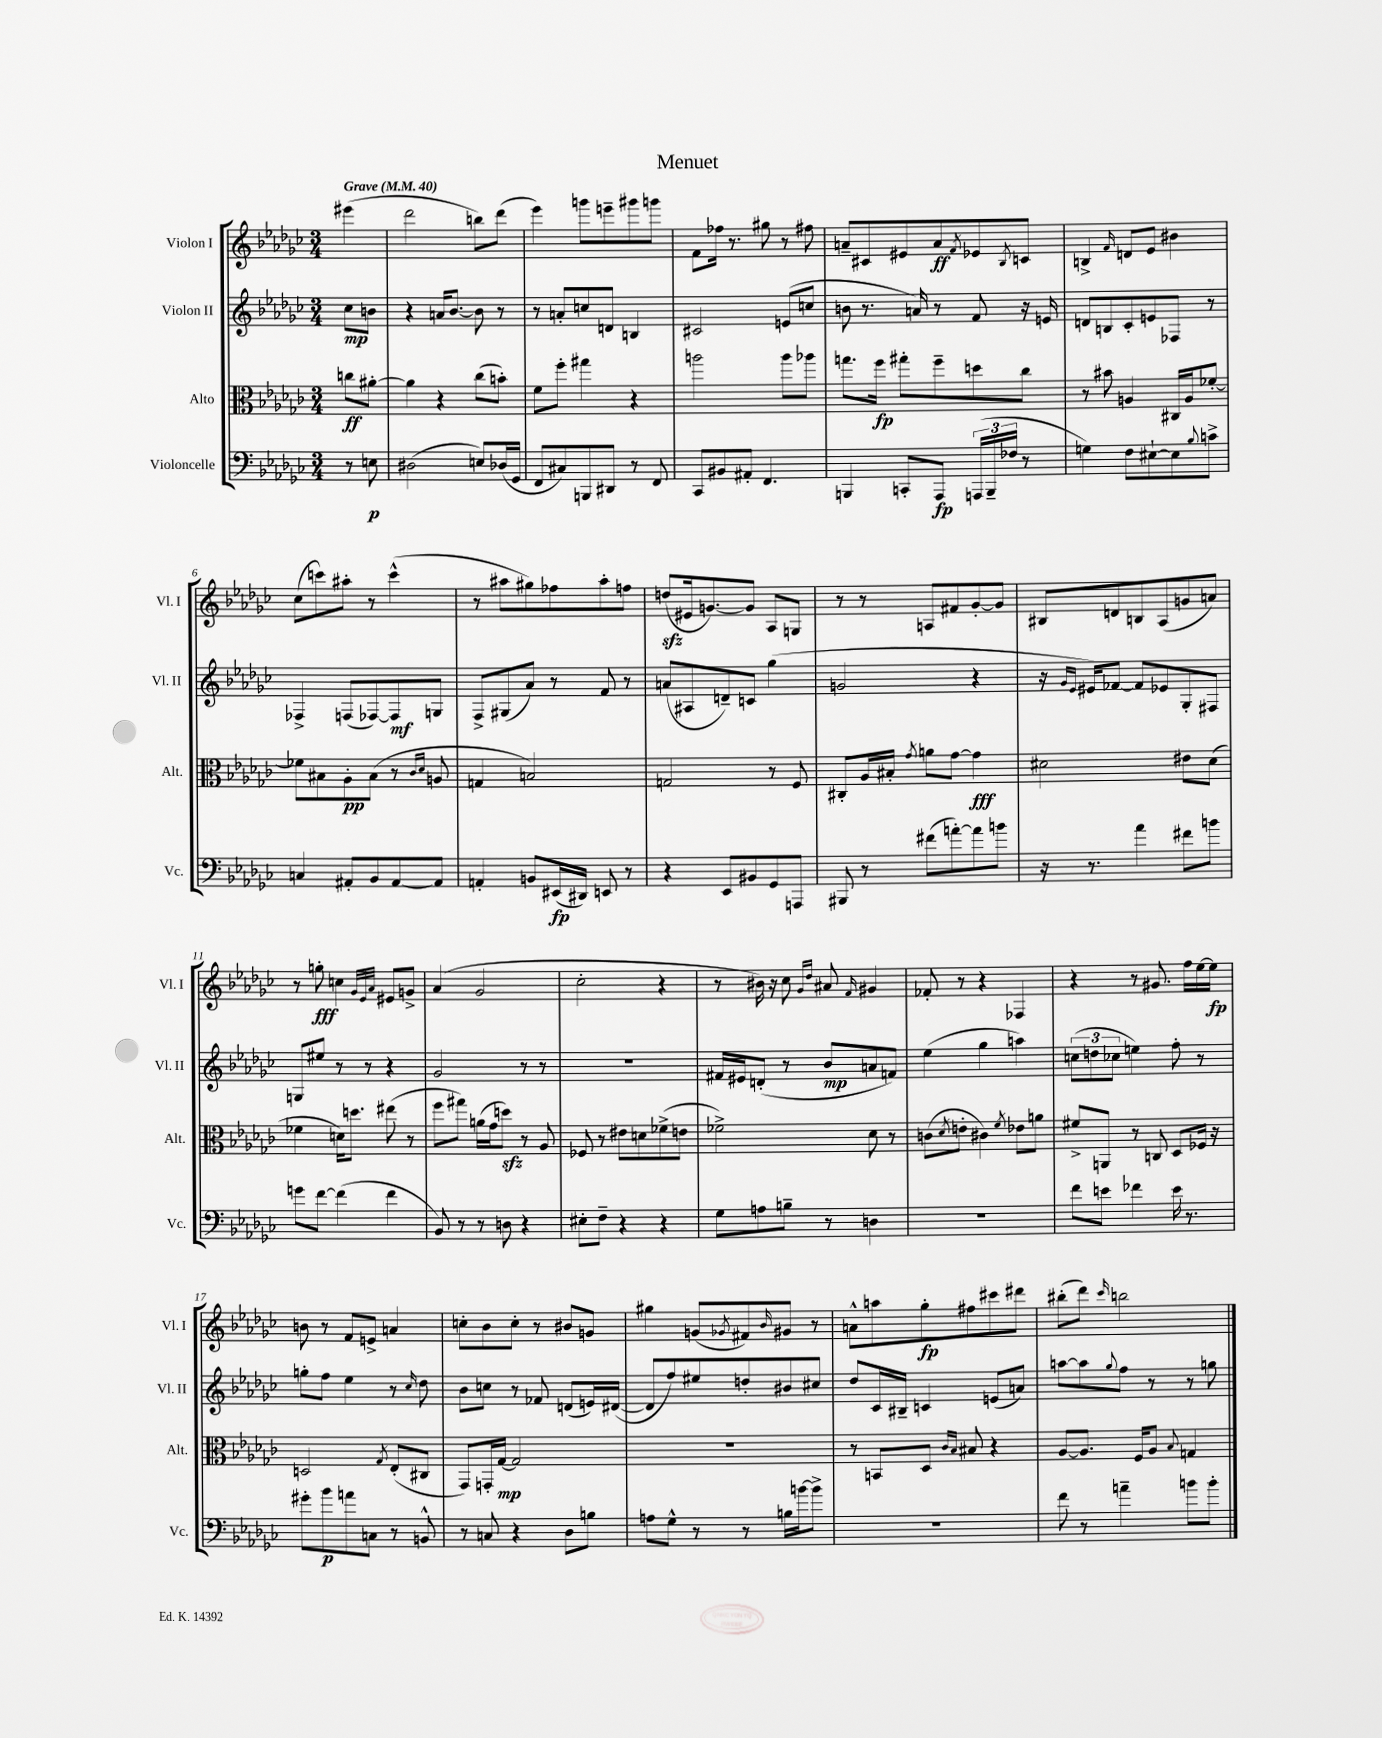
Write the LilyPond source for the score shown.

\header { title = "Menuet" }
<<
\new StaffGroup <<
\new Staff = "s0" \with { instrumentName = "Violon I" shortInstrumentName = "Vl. I" } {
    \clef treble \key ges \major \numericTimeSignature \time 3/4 \partial 4 \tempo "Grave" 4 = 40
    eis'''4( |
    des'''2 b''8) des'''8( |
    ees'''4) g'''8 e'''8-- gis'''8 g'''8 |
    f'8 fes''16 r8. gis''8 r8 fis''8 |
    a'8-- cis'8 eis'8 a'8\ff \acciaccatura { f'8 } ees'8 \acciaccatura { bes8 } c'8 |
    b4-> \grace { f'16 } d'8 ees'8 bis'4 |
    ces''8( c'''8) ais''8-. r8 c'''4-^( |
    r8 ais''8 gis''8) fes''8 ais''8-. f''8 |
    d''8\sfz( eis'16 g'8.~) g'8 aes8 g8 |
    r8 r8 a8 fis'8 ges'8~-. ges'8 |
    bis8 d'8 b8 aes8( g'8 a'8) |
    r8 g''8-.\fff c''4 \grace { ges'32 ees'32 aes'32 } eis'8 g'8-> |
    aes'4( ges'2 |
    ces''2-. r4 |
    r8 bis'16) r16 ces''8 \grace { ges'16 des''16 } ais'8 \grace { f'16 } gis'4 |
    fes'8-. r8 r4 fes4 |
    r4 r8 gis'8. f''16 ees''16~ ees''16\fp |
    b'8 r8 f'8 e'8-> a'4 |
    c''8-. bes'8 c''8-. r8 bis'8 g'8 |
    gis''4 g'8( \acciaccatura { ges'8 } fis'8) \grace { bes'16 } gis'8 r8 |
    a'8-^ a''8 ges''8-.\fp fis''8 cis'''8 dis'''8 |
    bis''8-.( des'''8) \grace { ces'''16 } b''2 \bar "|." |
}
\new Staff = "s1" \with { instrumentName = "Violon II" shortInstrumentName = "Vl. II" } {
    \clef treble \key ges \major \numericTimeSignature \time 3/4 \partial 4
    ces''8\mp b'8 |
    r4 a'16 bes'8.~ bes'8 r8 |
    r8 a'8-. c''8 d'8 b4 |
    cis'2 e'8( c''8 |
    b'8 r8. a'16) r8 f'8 r16 e'16 |
    d'8 b8 ces'8-. e'8 fes8 r8 |
    fes4-> f8( fes8~) fes8\mf g8 |
    f8-> gis8( aes'8) r8 f'8 r8 |
    a'8( ais8 d'8--) c'8 ges''4( |
    g'2 r4 |
    r16 \grace { ges'16 ees'16 } eis'16) fes'8~ fes'8 ees'8 ges8-. fis8 |
    g8 eis''8 r8 r8 r4 |
    ges'2 r8 r8 |
    R2. |
    fis'16 eis'16 d'8-.( r8 bes'8\mp a'8 f'8) |
    ees''4( ges''4 a''4) |
    \tuplet 3/2 { c''8( d''8 ces''8 } e''4) f''8-. r8 |
    g''8-. f''8 ees''4 r8 \grace { ces''16 } des''8 |
    bes'8 c''8 r8 fes'8 d'8( e'16) dis'16~( |
    dis'8 f''8) eis''8 d''8-. bis'8 cis''8 |
    des''8 ces'16 bis16-- c'4 e'8( a'8) |
    a''8~ a''8 \appoggiatura { ges''8 } f''8 r8 r8 g''8 \bar "|." |
}
\new Staff = "s2" \with { instrumentName = "Alto" shortInstrumentName = "Alt." } {
    \clef alto \key ges \major \numericTimeSignature \time 3/4 \partial 4
    c''8\ff ais'8~-. |
    ais'4 r4 ces''8( b'8-.) |
    f'8 f''8-. gis''4 r4 |
    a''2 a''8 aes''8 |
    g''8. f''16\fp gis''8-. f''8-- d''8 ces''8 |
    r8 bis'8 a4 cis16 a16 fes'8~-. |
    fes'8 bis8 aes8-.\pp bis8( r8 \grace { ces'16 des'16 } a8 |
    g4 b2) |
    g2 r8 f8 |
    cis8-. aes16 bis16-. \acciaccatura { ges'8 } a'8 ges'8~ ges'4\fff |
    dis'2 eis'8 dis'8( |
    fes'4 d'16) d''8. eis''8( r8 |
    f''8 gis''8) a'16( ges'16 d''8\sfz) r8 aes8 |
    fes8 r8 eis'8 d'8 fes'8->( e'8 |
    fes'2->) des'8 r8 |
    c'8( \acciaccatura { des'8 } e'8-. cis'4) \acciaccatura { f'8 } ees'8 a'8 |
    fis'8-> a,8 r8 c8 des8 fes16 r16 |
    d2 \acciaccatura { ges8 } ees8-.( cis8 |
    ges,8) g,16-. ges16~\mp ges2 |
    R2. |
    r8 b,8 des8 \grace { ces'16 bes16 } bis8 r4 |
    aes8~ aes8. f16 aes8 \appoggiatura { bes8 } g4 \bar "|." |
}
\new Staff = "s3" \with { instrumentName = "Violoncelle" shortInstrumentName = "Vc." } {
    \clef bass \key ges \major \numericTimeSignature \time 3/4 \partial 4
    r8 e8\p |
    dis2( e8) des16( ges,16 |
    f,8 cis8) b,,8 dis,8 r8 f,8 |
    ces,8 bis,8 ais,8-. f,4. |
    b,,4 c,8-. aes,,8\fp \tuplet 3/2 { a,,16( b,,16-- fes16 } r8 |
    g4) f8 eis8~-! eis8 \appoggiatura { bes8 } c'8-> |
    c4 ais,8-. bes,8 ais,8~ ais,8 |
    a,4-. b,8 eis,16\fp( dis,16) e,8 r8 |
    r4 ees,8 bis,8 ges,8 a,,8 |
    bis,,8 r8 fis'8( a'8~-.) a'8 b'8 |
    r16 r8. aes'4 fis'8 b'8 |
    g'8 f'8~ f'4( f'4 |
    bes,8) r8 r8 d8 r4 |
    eis8-. f8-- r4 r4 |
    ges8 a8 b8-- r8 d4 |
    R2. |
    f'8 e'8 fes'4 e'16 r8. |
    gis'8-. bes'8\p a'8 c8 r8 b,8-^ |
    r8 c8 r4 des8 b8 |
    a8 ges8-^ r8 r8 b16 b'16~ b'8-> |
    R2. |
    f'8 r8 a'4-- b'8 b'8-. \bar "|." |
}
>>
>>
